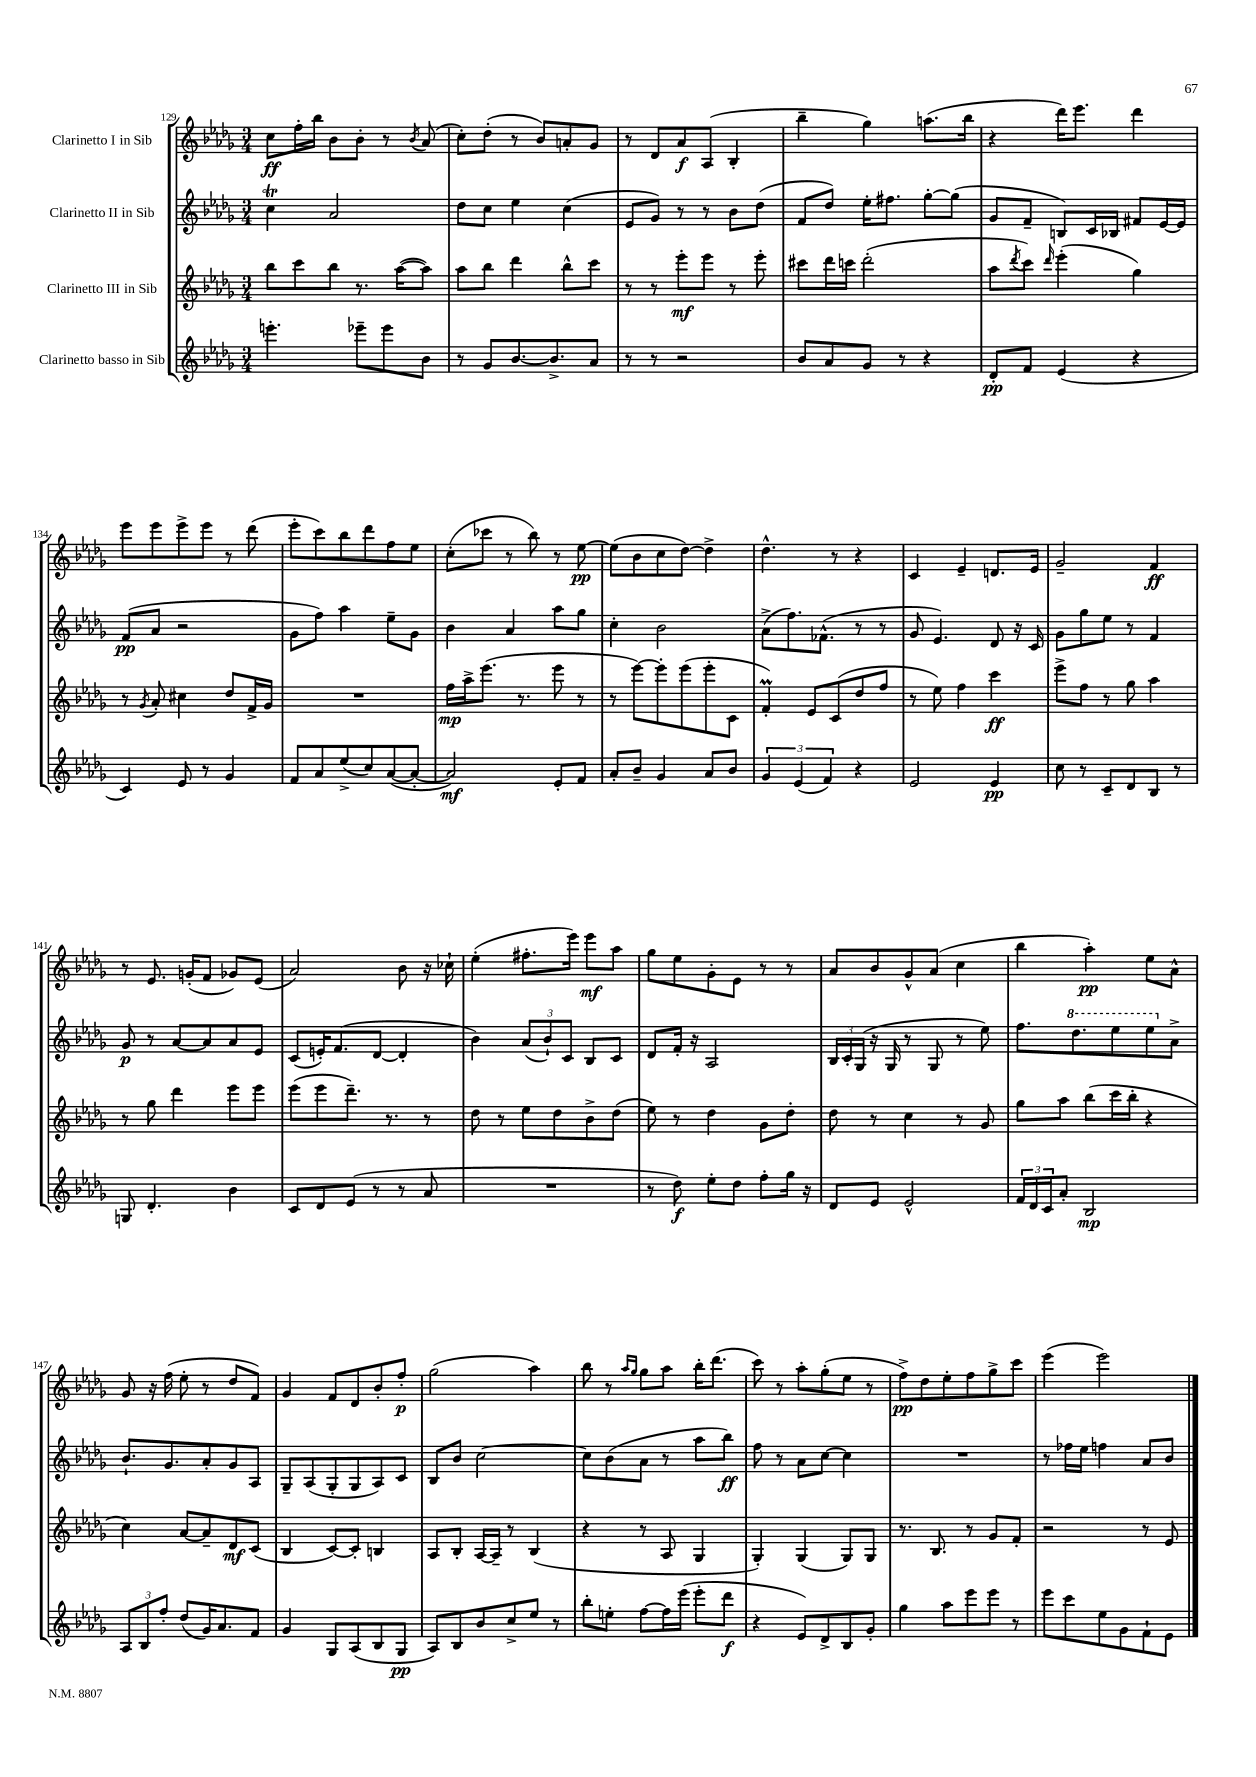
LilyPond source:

<<
\new StaffGroup <<
\new Staff = "s0" \with { instrumentName = "Clarinetto I in Sib" } {
    \clef treble \key des \major \numericTimeSignature \time 3/4
    c''8\ff f''16-. bes''16 bes'8 bes'8-. r8 \acciaccatura { bes'8 } aes'8( |
    c''8-.) des''8-.( r8 bes'8) a'8-. ges'8 |
    r8 des'8 aes'8\f aes8( bes4-. |
    bes''4-- ges''4) a''8.( bes''16 |
    r4 des'''16) ees'''8. des'''4 |
    ees'''8 ees'''8 ees'''8-> ees'''8 r8 des'''8( |
    ees'''8-. c'''8) bes''8 des'''8 f''8 ees''8 |
    c''8-.( ces'''8 r8 bes''8) r8 ees''8~\pp |
    ees''8( bes'8 c''8 des''8~) des''4-> |
    des''4.-^ r8 r4 |
    c'4 ees'4-- d'8. ees'16 |
    ges'2-- f'4\ff |
    r8 ees'8. g'16-.( f'8 ges'8) ees'8( |
    aes'2) bes'8 r16 ces''16-! |
    ees''4-.( fis''8.-. ees'''16) ees'''8\mf aes''8 |
    ges''8 ees''8 ges'8-. ees'8 r8 r8 |
    aes'8 bes'8 ges'8-^ aes'8( c''4 |
    bes''4 aes''4-.\pp) ees''8 aes'8-^ |
    ges'8 r16 f''16( ees''8-. r8 des''8 f'8) |
    ges'4 f'8 des'8 bes'8-. f''8-.\p |
    ges''2( aes''4) |
    bes''8 r8 \grace { aes''16 ges''16 } ges''8 aes''8 bes''16-. des'''8.( |
    c'''8) r8 aes''8-. ges''8-.( ees''8 r8 |
    f''8->\pp) des''8 ees''8-. f''8 ges''8-> c'''8 |
    ees'''4( ees'''2) \bar "|." |
}
\new Staff = "s1" \with { instrumentName = "Clarinetto II in Sib" } {
    \clef treble \key des \major \numericTimeSignature \time 3/4
    c''4\trill aes'2 |
    des''8 c''8 ees''4 c''4( |
    ees'8 ges'8) r8 r8 bes'8 des''8( |
    f'8 des''8) ees''16-. fis''8. ges''8~-. ges''8( |
    ges'8 f'8-- b8) c'16 bes16 fis'8 ees'16~ ees'16 |
    f'8\pp( aes'8 r2 |
    ges'8 f''8) aes''4 ees''8-- ges'8 |
    bes'4 aes'4 aes''8 ges''8 |
    c''4-. bes'2 |
    aes'8->( f''8.) fes'8.-^( r8 r8 |
    ges'8 ees'4.) des'8 r16 c'16 |
    ges'8 ges''8 ees''8 r8 f'4 |
    ges'8\p r8 aes'8~ aes'8 aes'8 ees'8 |
    c'8( e'16-.) f'8.( des'8~ des'4-. |
    bes'4) \tuplet 3/2 { aes'8( bes'8-!) c'8 } bes8 c'8 |
    des'8 f'16-. r16 aes2 |
    \tuplet 3/2 { bes16 c'16-. ges16( } r16 ges16 r8 ges8 r8 ees''8) |
    f''8. \ottava #1 des'''8. ees'''8 ees'''8 \ottava #0 aes'8-> |
    bes'8.-! ges'8. aes'8-. ges'8 aes8 |
    ges8-- aes8( ges8-. ges8 aes8) c'8 |
    bes8 bes'8 c''2~ |
    c''8 bes'8( aes'8 r8 aes''8 bes''8\ff) |
    f''8 r8 aes'8 c''8~ c''4 |
    R2. |
    r8 fes''16 ees''16 f''4 aes'8 bes'8 \bar "|." |
}
\new Staff = "s2" \with { instrumentName = "Clarinetto III in Sib" } {
    \clef treble \key des \major \numericTimeSignature \time 3/4
    bes''8 c'''8 bes''8 r8. aes''16~( aes''8) |
    aes''8 bes''8 des'''4 bes''8-^ c'''8 |
    r8 r8 ees'''8-.\mf ees'''8 r8 ees'''8-. |
    cis'''8 des'''16 c'''16 des'''2-.( |
    aes''8 \acciaccatura { des'''8 } c'''8) \grace { des'''16 } ees'''4-.( ges''4) |
    r8 \acciaccatura { ges'8 } aes'8-. cis''4 des''8 f'16-> ges'16 |
    R2. |
    f''16\mp aes''16-> ees'''8.( r8. ees'''8 r8 |
    r8 ees'''8~) ees'''8-. ees'''8( ees'''8-. c'8 |
    f'4-.\prall) ees'8 c'8( des''8 f''8 |
    r8 ees''8) f''4 c'''4\ff |
    ees'''8-> f''8 r8 ges''8 aes''4 |
    r8 ges''8 des'''4 ees'''8 ees'''8 |
    ees'''8( ees'''8 des'''8.--) r8. r8 |
    des''8 r8 ees''8 des''8 bes'8-> des''8( |
    ees''8) r8 des''4 ges'8 des''8-. |
    des''8 r8 c''4 r8 ges'8 |
    ges''8 aes''8 bes''8( c'''16 bes''16-. r4 |
    c''4) aes'8~ aes'8-- des'8\mf c'8( |
    bes4 c'8~) c'8-. b4 |
    aes8 bes8-. aes16~ aes16-- r8 bes4( |
    r4 r8 aes8 ges4 |
    ges4-.) ges4( ges8) ges8 |
    r8. bes8. r8 ges'8 f'8-. |
    r2 r8 ees'8 \bar "|." |
}
\new Staff = "s3" \with { instrumentName = "Clarinetto basso in Sib" } {
    \clef treble \key des \major \numericTimeSignature \time 3/4
    e'''4.-. ees'''8-- ees'''8 bes'8 |
    r8 ges'8 bes'8.~ bes'8.-> aes'8 |
    r8 r8 r2 |
    bes'8 aes'8 ges'8 r8 r4 |
    des'8-.\pp f'8 ees'4( r4 |
    c'4) ees'8 r8 ges'4 |
    f'8 aes'8 ees''8->( c''8) aes'8~( aes'8~-. |
    aes'2\mf) ees'8-. f'8 |
    aes'8-. bes'8-- ges'4 aes'8 bes'8 |
    \tuplet 3/2 { ges'4 ees'4( f'4) } r4 |
    ees'2 ees'4\pp |
    c''8 r8 c'8-- des'8 bes8 r8 |
    g8 des'4.-. bes'4 |
    c'8 des'8 ees'8( r8 r8 aes'8 |
    R2. |
    r8 des''8\f) ees''8-. des''8 f''8-. ges''16 r16 |
    des'8 ees'8 ees'2-^ |
    \tuplet 3/2 { f'16 des'16 c'16 } aes'8-. bes2\mp |
    \tuplet 3/2 { aes8 bes8 f''8-. } des''8( ges'16) aes'8. f'8 |
    ges'4 ges8 aes8( bes8 ges8\pp |
    aes8) bes8 bes'8 c''8-> ees''8 r8 |
    bes''8-. e''8-. f''8~ f''16 ees'''16( ees'''8-. des'''8\f |
    r4 ees'8) des'8-> bes8 ges'8-. |
    ges''4 aes''8 ees'''8 ees'''8 r8 |
    ees'''8 c'''8 ees''8 ges'8 f'8-! ees'8 \bar "|." |
}
>>
>>
\layout { \context { \Score currentBarNumber = #129 } }
